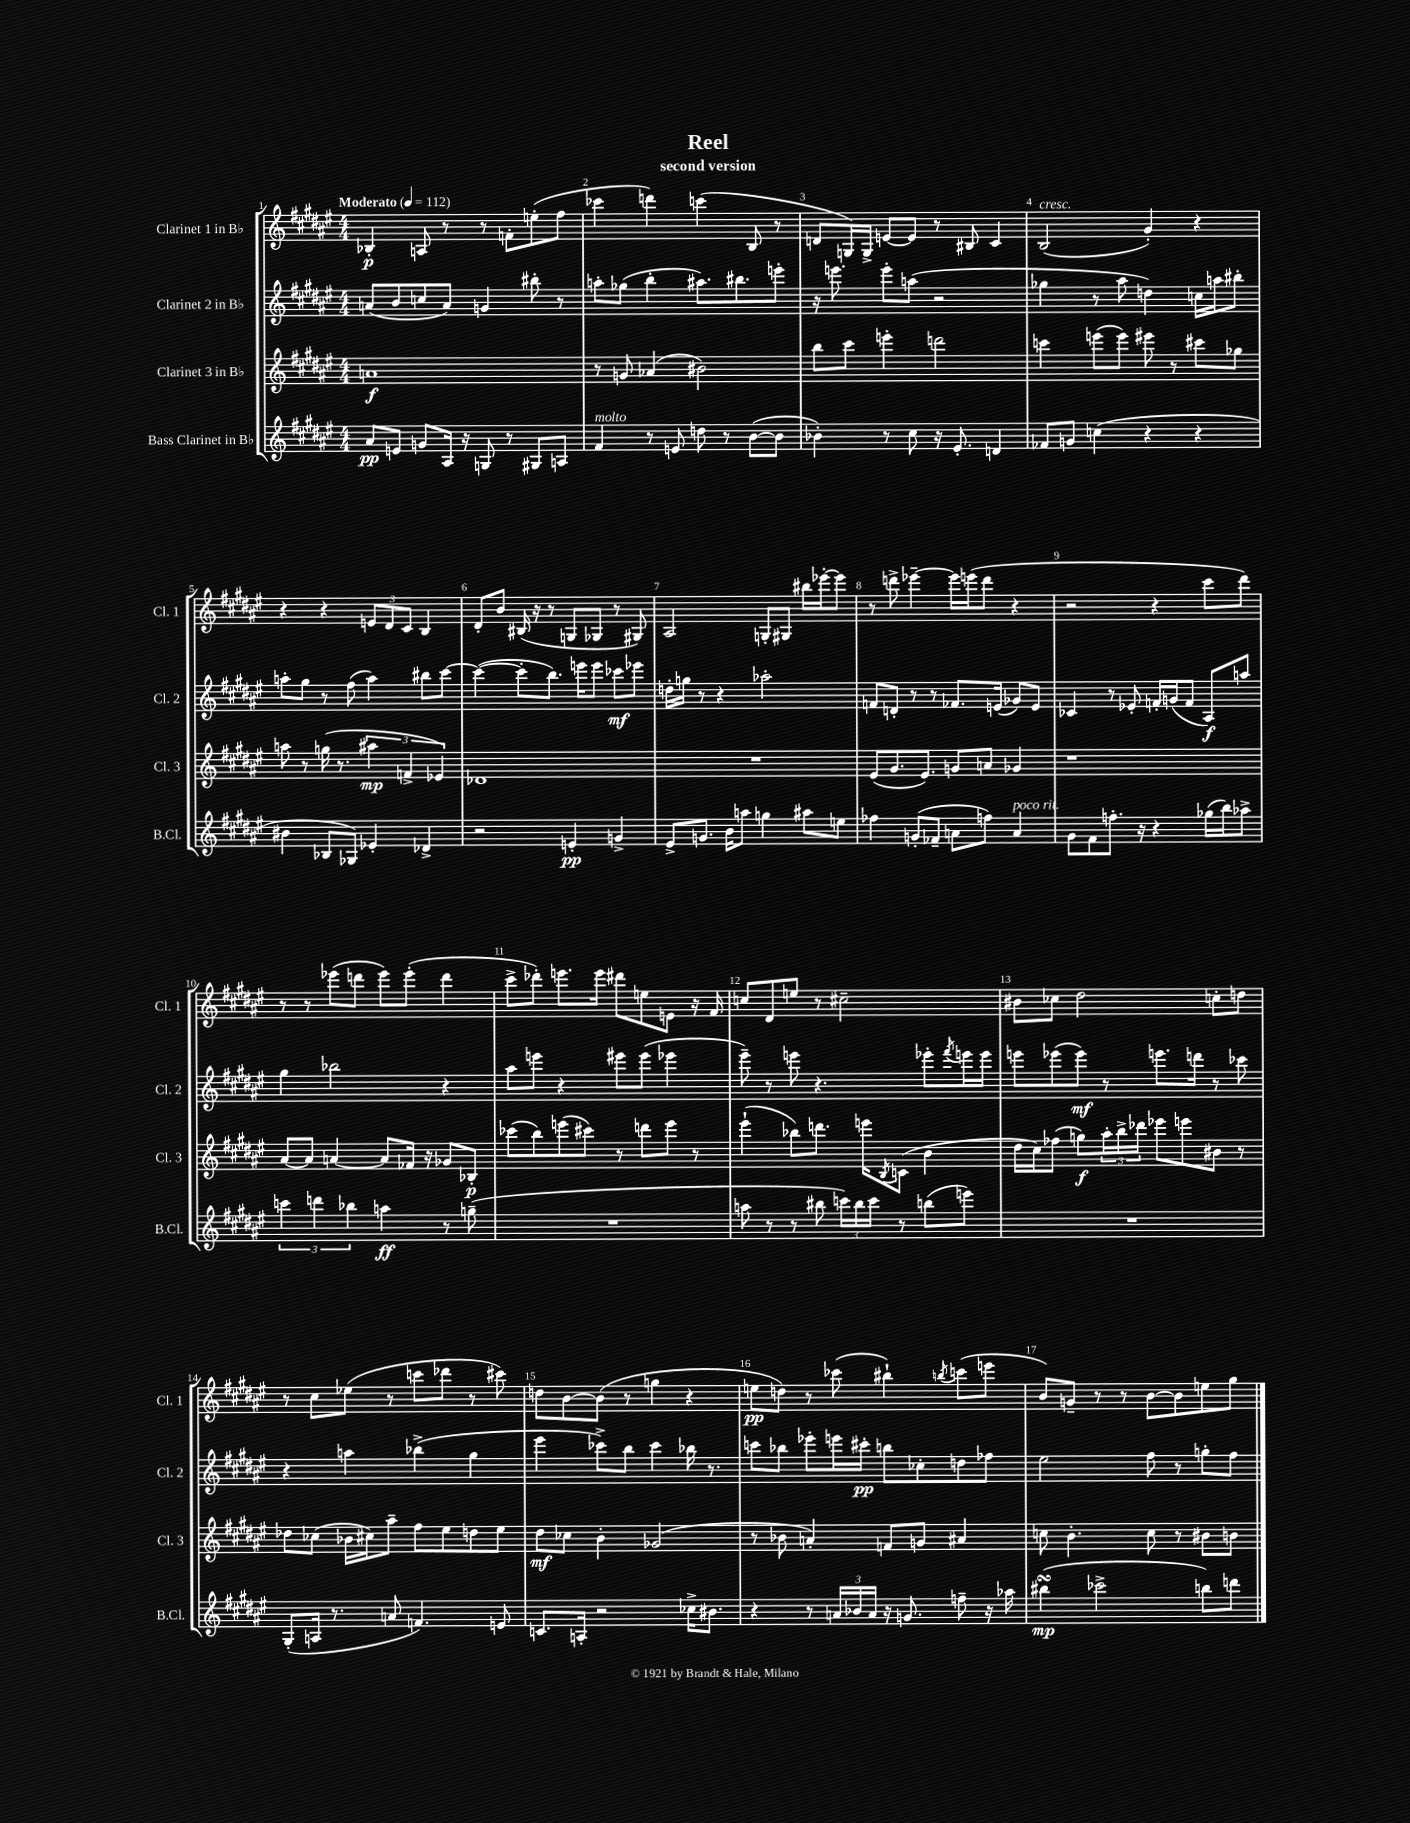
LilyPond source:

\header { title = "Reel" subtitle = "second version" }
<<
\new StaffGroup <<
\new Staff = "s0" \with { instrumentName = "Clarinet 1 in Bb" shortInstrumentName = "Cl. 1" } {
    \clef treble \key fis \major \numericTimeSignature \time 4/4 \tempo "Moderato" 4 = 112
    bes4-.\p a8 r8 r8 f'8-. e''8-.( fis''8 |
    ces'''4 d'''4) c'''4( b8 r8 |
    d'8 g16) g16-> e'8~ e'8 r8 bis8 cis'4 |
    b2^\markup { \italic "cresc." }( gis'4-.) r4 |
    r4 r4 \tuplet 3/2 { e'8 dis'8 cis'8 } b4 |
    dis'8-. b'8 bis16( r16 r8 g8 ges8 r8 gis8) |
    ais2 g8-. gis8 bis''16 ees'''16~-. ees'''8 |
    r8 d'''8-> ees'''4~-- ees'''16 e'''16( d'''8 r4 |
    r2 r4 cis'''8 dis'''8) |
    r8 r8 ees'''8( d'''8 ees'''8) ees'''8-.( d'''4 |
    cis'''8-> des'''8-.) e'''8. e'''16 dis'''8 e''8 e'8 r16 fis'16 |
    c''8 dis'8 e''8 r8 cis''2-- |
    bis'8 ces''8 dis''2 c''8-. d''8 |
    r8 cis''8 ees''8( r8 c'''8 des'''8 r8 cis'''8) |
    d''8 b'8~ b'8( r8 g''4 r4 |
    e''8\pp d''8) r8 ces'''8( bis''4-!) \acciaccatura { b''8 } c'''8( e'''8 |
    b'8) g'8-- r8 r8 b'8~ b'8 e''8 gis''8 \bar "|." |
}
\new Staff = "s1" \with { instrumentName = "Clarinet 2 in Bb" shortInstrumentName = "Cl. 2" } {
    \clef treble \key fis \major \numericTimeSignature \time 4/4
    a'8( b'8 c''8 a'8) g'4 bis''8-. r8 |
    a''8-. ges''8( b''4-. ais''8.) bis''8. e'''8-. |
    r16 e'''8. e'''8-. a''8( r2 |
    ges''4 r8 ais''8 d''4) c''16 a''16 bis''8-. |
    a''8-. gis''8 r8 fis''8( a''4) bis''8 cis'''8~ |
    cis'''4~( cis'''8-. b''8.) e'''16 e'''8 ces'''8\mf ees'''8 |
    d''16-. g''16 r8 r4 aes''2-. |
    f'8 d'8-. r8 r8 fes'8. e'16( ges'8) e'8 |
    ces'4 r8 ees'8-. f'16-. g'16( f'8 ais8\f) a''8 |
    gis''4 bes''2 r4 |
    ais''8 e'''8 r4 eis'''8 eis'''8( ees'''4 |
    eis'''8--) r8 e'''8 r4. ees'''8-. \acciaccatura { fis'''8 } e'''16 e'''16 |
    e'''8 ees'''8( ees'''8\mf) r8 e'''8. d'''16 r8 ces'''8 |
    r4 a''4 bes''4->( gis''4 |
    eis'''4 ces'''8->) b''8 ces'''4 bes''16 r8. |
    c'''8 bes''8 ees'''8-. e'''16 cis'''16-.\pp b''8 ces''8-. d''8 fes''8 |
    eis''2 fis''8 r8 g''8-. fis''8 \bar "|." |
}
\new Staff = "s2" \with { instrumentName = "Clarinet 3 in Bb" shortInstrumentName = "Cl. 3" } {
    \clef treble \key fis \major \numericTimeSignature \time 4/4
    a'1\f |
    r8 g'8 aes'4( bis'2) |
    b''8 cis'''8 e'''4-. d'''2 |
    c'''4 e'''8( e'''8) eis'''8 r8 cis'''8 ges''8 |
    a''8 r8 g''16( r8. \tuplet 3/2 { ais''4\mp f'4-> ees'4) } |
    des'1 |
    R1 |
    eis'8( gis'8. eis'8.) g'8 a'8 ges'4 |
    r1 |
    ais'8~ ais'8 a'4~ a'8 fes'16 r16 ges'8 bes8-.\p |
    ces'''8( b''8) e'''8( cis'''8) r8 d'''8 e'''8 r8 |
    eis'''4-!( bes''8) d'''8. e'''16 \acciaccatura { b8 } c'8( b'4 |
    dis''16 cis''16) fes''8( g''8\f) \tuplet 3/2 { ais''16-. b''16-> des'''16 } ees'''8 e'''8 bis'8 r8 |
    des''8 ces''8( bes'16 cis''16) ais''8-- fis''8 eis''8 d''8 eis''8 |
    dis''8\mf ces''8 b'4-. ges'2( |
    r8 bes'8 a'4-.) f'8 g'8 ais'4 |
    c''8 b'4.-. c''8 r8 bis'8 b'8 \bar "|." |
}
\new Staff = "s3" \with { instrumentName = "Bass Clarinet in Bb" shortInstrumentName = "B.Cl." } {
    \clef treble \key fis \major \numericTimeSignature \time 4/4
    ais'8\pp e'8 g'8 ais16 r16 g8 r8 gis8 a8 |
    fis'4^\markup { \italic "molto" } r8 e'8 d''8 r8 b'8~( b'8 |
    bes'4-.) r8 cis''8 r16 eis'8.-. d'4 |
    fes'8 g'8 c''4( r4 r4 |
    bis'4 bes8 ges8) ees'4-. des'4-> |
    r2 e'4-.\pp g'4-> |
    eis'8-> g'8. b'16 a''8 g''4 ais''8 e''8 |
    fes''4 g'8-.( fes'8-- a'8 f''8) a'4^\markup { \italic "poco rit." } |
    gis'8 fis'8 f''8.-. r16 r4 ges''16( b''16) aes''8-> |
    \tuplet 3/2 { c'''4 d'''4 bes''4 } a''4\ff r8 g''8--( |
    R1 |
    a''8 r8 r8 bis''8 \tuplet 3/2 { c'''16) bis''16 c'''16 } r8 b''8( e'''8) |
    R1 |
    gis8-.( a16 r8. a'8 f'4.) e'8 |
    c'8. a16-. r2 ces''16-> bis'8. |
    r4 r8 \tuplet 3/2 { a'16 bes'16 a'16 } r16 g'8. f''8-- r16 aes''16 |
    bis''4\turn\mp( ces'''2-> b''8) d'''8 \bar "|." |
}
>>
>>
\layout { \context { \Score \override BarNumber.break-visibility = ##(#f #t #t) barNumberVisibility = #all-bar-numbers-visible } }
